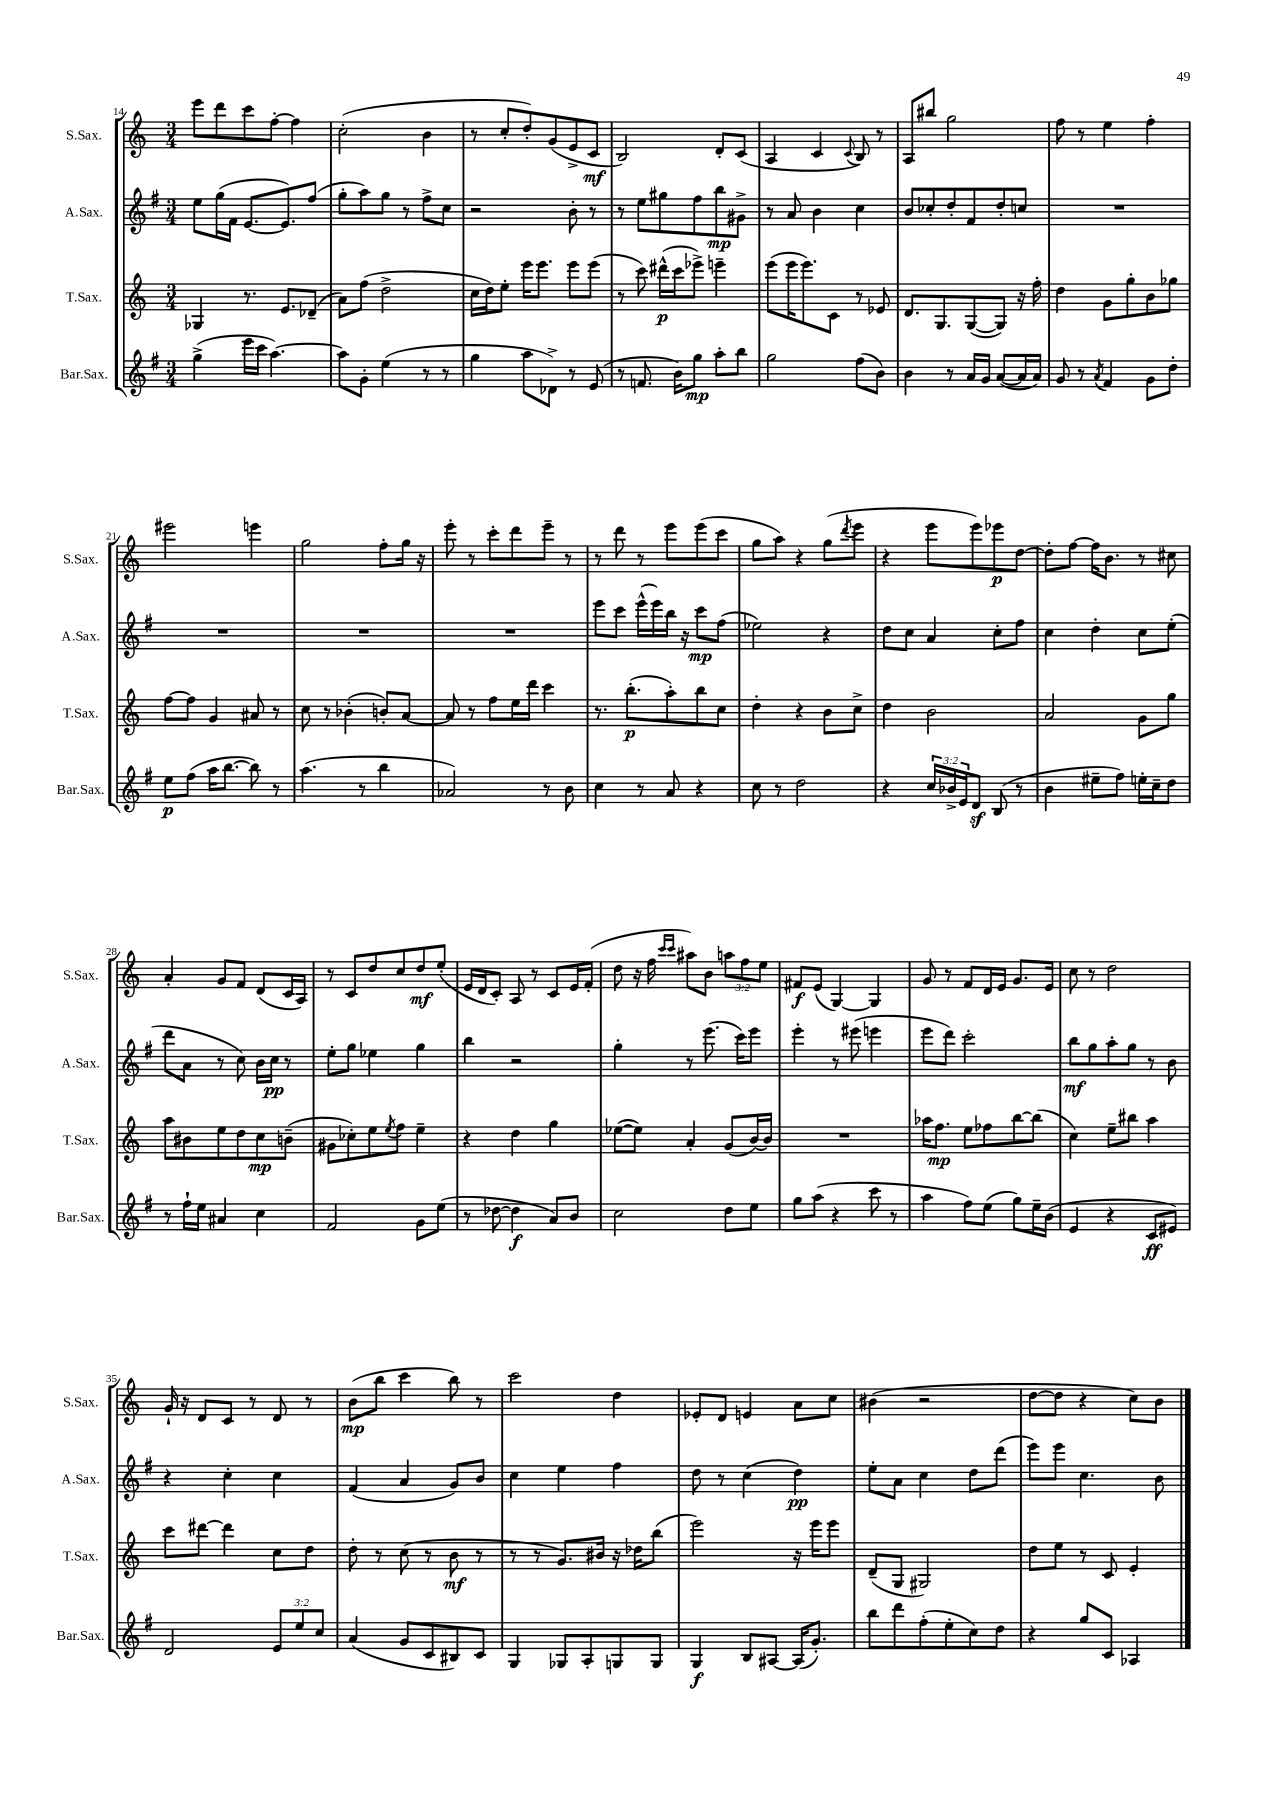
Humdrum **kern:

**kern	**dynam	**kern	**dynam	**kern	**dynam	**kern	**dynam
*part4	*part4	*part3	*part3	*part2	*part2	*part1	*part1
*staff4	*staff4	*staff3	*staff3	*staff2	*staff2	*staff1	*staff1
*I"Bar.Sax.	*	*I"T.Sax.	*	*I"A.Sax.	*	*I"S.Sax.	*
*I'Bar.Sax.	*	*I'T.Sax.	*	*I'A.Sax.	*	*I'S.Sax.	*
*clefG2	*	*clefG2	*	*clefG2	*	*clefG2	*
*k[f#]	*	*k[]	*	*k[f#]	*	*k[]	*
*M3/4	*	*M3/4	*	*M3/4	*	*M3/4	*
=14	=14	=14	=14	=14	=14	=14	=14
(4gg^\	.	4G-X/	.	8ee\L	.	8eee\L	.
.	.	.	.	(16gg\L	.	8ddd\	.
.	.	.	.	16f#\JJ	.	.	.
16eee\LL	.	8.r	.	[8.e/L	.	8ccc\	.
16ccc\JJ	.	.	.	.	.	.	.
[4.aa\)	.	.	.	.	.	[8ff'\J	.
.	.	8.e/L	.	8.e/])	.	.	.
.	.	.	.	.	.	4ff\]	.
.	.	(8d-X~/J	.	(8ff#/J	.	.	.
=15	=15	=15	=15	=15	=15	=15	=15
8aa\L]	.	8a\L)	.	8gg'\L	.	(2cc'\	.
8g'\J	.	(8ff\J	.	8aa\)	.	.	.
(4ee\	.	2dd^\	.	8gg\J	.	.	.
.	.	.	.	8r	.	.	.
8r	.	.	.	8ff#^\L	.	4b\	.
8r	.	.	.	8cc\J	.	.	.
=16	=16	=16	=16	=16	=16	=16	=16
4gg\	.	16cc\LL	.	2r	.	8r	.
.	.	16dd\J)	.	.	.	.	.
.	.	8ee'\J	.	.	.	8cc'/L	.
8aa\L	.	16eee\KL	.	.	.	8dd'/)	.
.	.	8.eee\J	.	.	.	.	.
8d-X^\J)	.	.	.	.	.	(8g/	.
8r	.	8eee\L	.	8b'\	.	8e^/	.
(8e/	.	(8eee\J	.	8r	.	8c/J	mf
=17	=17	=17	=17	=17	=17	=17	=17
8r	.	8r	.	8r	.	2B/)	.
8.fn/	.	8ccc\)	.	8ee\L	.	.	.
.	.	(16ddd#X^^\LL	p	8gg#X\	.	.	.
16b\KL)	.	16ccc\J	.	.	.	.	.
8gg\J	mp	8eee-X^\J)	.	8ff#\	.	.	.
8aa'\L	.	4eeen~\	.	8bb\	mp	8d'/L	.
8bb\J	.	.	.	8g#X^\J	.	(8c/J	.
=18	=18	=18	=18	=18	=18	=18	=18
2gg\	.	(8eee\L	.	8r	.	4A/	.
.	.	16eee\K	.	8a/	.	.	.
.	.	8.eee\)	.	.	.	.	.
.	.	.	.	4b\	.	4c/	.
.	.	8c\J	.	.	.	.	.
.	.	.	.	.	.	8qqc/	.
(8ff#\L	.	8r	.	4cc\	.	8B/)	.
8b\J)	.	8e-X/	.	.	.	8r	.
=19	=19	=19	=19	=19	=19	=19	=19
4b\	.	8.d/L	.	8b/L	.	8A/L	.
.	.	.	.	8cc-X'/	.	8bb#X/J	.
.	.	8.G/	.	.	.	.	.
8r	.	.	.	8dd'/	.	2gg\	.
16a/LL	.	([8G/	.	8f#/	.	.	.
16g/JJ	.	.	.	.	.	.	.
([8a/L	.	8G/J])	.	8dd'/	.	.	.
16a/L]	.	16r	.	8ccn/J	.	.	.
16a/JJ)	.	16ff'\	.	.	.	.	.
=20	=20	=20	=20	=20	=20	=20	=20
8g/	.	4dd\	.	2.r	.	8ff\	.
8r	.	.	.	.	.	8r	.
8qa/	.	.	.	.	.	.	.
4f#/	.	8g\L	.	.	.	4ee\	.
.	.	8gg'\	.	.	.	.	.
8g\L	.	8b\	.	.	.	4ff'\	.
8dd'\J	.	8gg-X\J	.	.	.	.	.
!!LO:LB:g=z
=21	=21	=21	=21	=21	=21	=21	=21
8ee\L	p	[8ff\L	.	2.r	.	2eee#X\	.
(8ff#\J	.	8ff\J]	.	.	.	.	.
16aa\KL	.	4g/	.	.	.	.	.
[8.bb\J	.	.	.	.	.	.	.
8bb\])	.	8a#X/	.	.	.	4eeen\	.
8r	.	8r	.	.	.	.	.
=22	=22	=22	=22	=22	=22	=22	=22
(4.aa\	.	8cc\	.	2.r	.	2gg\	.
.	.	8r	.	.	.	.	.
.	.	(4b-X'\	.	.	.	.	.
8r	.	.	.	.	.	.	.
4bb\	.	8bn'/L)	.	.	.	8ff'\L	.
.	.	[8a/J	.	.	.	16gg\Jk	.
.	.	.	.	.	.	16r	.
=23	=23	=23	=23	=23	=23	=23	=23
2a-X/)	.	8a/]	.	2.r	.	8eee'\	.
.	.	8r	.	.	.	8r	.
.	.	8ff\L	.	.	.	8ccc'\L	.
.	.	16ee\L	.	.	.	8ddd\	.
.	.	16ddd\JJ	.	.	.	.	.
8r	.	4ccc\	.	.	.	8eee~\J	.
8b\	.	.	.	.	.	8r	.
=24	=24	=24	=24	=24	=24	=24	=24
4cc\	.	8.r	.	8eee\L	.	8r	.
.	.	.	.	8ccc\J	.	8ddd\	.
.	.	(8.bb'\L	p	.	.	.	.
8r	.	.	.	(16eee^^\LL	.	8r	.
.	.	.	.	16eee\)	.	.	.
8a/	.	8aa'\)	.	16bb\JJ	.	8eee\L	.
.	.	.	.	16r	.	.	.
4r	.	8bb\	.	8ccc\L	mp	(8eee\	.
.	.	8cc\J	.	(8ff#\J	.	8ccc\J	.
=25	=25	=25	=25	=25	=25	=25	=25
8cc\	.	4dd'\	.	2ee-X\)	.	8gg\L	.
8r	.	.	.	.	.	8aa\J)	.
2dd\	.	4r	.	.	.	4r	.
.	.	8b\L	.	4r	.	(8gg\L	.
.	.	.	.	.	.	8qddd/	.
.	.	8cc^\J	.	.	.	8eee\J	.
=26	=26	=26	=26	=26	=26	=26	=26
4r	.	4dd\	.	8dd\L	.	4r	.
.	.	.	.	8cc\J	.	.	.
24cc/LL	.	2b\	.	4a/	.	8eee\L	.
24b-X^/	.	.	.	.	.	.	.
24e/J	.	.	.	.	.	.	.
8dz/J	.	.	.	.	.	8eee\)	.
(8B/	.	.	.	8cc'\L	.	8eee-X\	p
8r	.	.	.	8ff#\J	.	[8dd\J	.
=27	=27	=27	=27	=27	=27	=27	=27
4b\	.	2a/	.	4cc\	.	8dd'\L]	.
.	.	.	.	.	.	[8ff\J	.
8ee#X~\L	.	.	.	4dd'\	.	16ff\KL]	.
.	.	.	.	.	.	8.b\J	.
8ff#\J)	.	.	.	.	.	.	.
16een'\LL	.	8g\L	.	8cc\L	.	8r	.
16cc~\J	.	.	.	.	.	.	.
8dd\J	.	8gg\J	.	(8ee'\J	.	8cc#X\	.
!!LO:LB:g=z
=28	=28	=28	=28	=28	=28	=28	=28
8r	.	8aa\L	.	8ddd\L	.	4a'/	.
16ff#`\LL	.	8b#X\	.	8a\J	.	.	.
16ee\JJ	.	.	.	.	.	.	.
4a#X/	.	8ee\	.	8r	.	8g/L	.
.	.	8dd\	.	8cc\)	.	8f/J	.
4cc\	.	8cc\	mp	16b\LL	.	(8d/L	.
.	.	.	.	16cc\JJ	pp	.	.
.	.	(8bn~\J	.	8r	.	16c/L	.
.	.	.	.	.	.	16A/JJ)	.
=29	=29	=29	=29	=29	=29	=29	=29
2f#/	.	8g#X\L	.	8ee'\L	.	8r	.
.	.	8cc-X'\)	.	8gg\J	.	8c/L	.
.	.	8ee\	.	4ee-X\	.	8dd/	.
.	.	8qee/	.	.	.	.	.
.	.	8ff\J	.	.	.	8cc/	.
8g\L	.	4ee~\	.	4gg\	.	8dd/	mf
(8ee\J	.	.	.	.	.	(8ee'/J	.
=30	=30	=30	=30	=30	=30	=30	=30
8r	.	4r	.	4bb\	.	16e/LL	.
.	.	.	.	.	.	16d/J	.
[8dd-X\	.	.	.	.	.	8c'/J)	.
4dd-\]	f	4dd\	.	2r	.	8A/	.
.	.	.	.	.	.	8r	.
8a/L)	.	4gg\	.	.	.	8c/L	.
8b/J	.	.	.	.	.	16e/L	.
.	.	.	.	.	.	(16f'/JJ	.
=31	=31	=31	=31	=31	=31	=31	=31
2cc\	.	([8ee-X\L	.	4gg'\	.	8dd\	.
.	.	8ee-\J])	.	.	.	16r	.
.	.	.	.	.	.	16ff\	.
.	.	.	.	.	.	16qqccc/LL	.
.	.	.	.	.	.	16qqccc/JJ	.
.	.	4a'/	.	8r	.	8aa#X\L)	.
.	.	.	.	(8.eee\	.	8b\J	.
8dd\L	.	(8g/L	.	.	.	12aan\L	.
.	.	.	.	16ccc\KL)	.	.	.
.	.	.	.	.	.	12ff\	.
8ee\J	.	[16b/L)	.	8eee\J	.	.	.
.	.	.	.	.	.	12ee\J	.
.	.	16b/JJ]	.	.	.	.	.
=32	=32	=32	=32	=32	=32	=32	=32
8gg\L	.	2.r	.	4eee'\	.	8f#X/L	f
(8aa\J	.	.	.	.	.	(8e/J	.
4r	.	.	.	8r	.	[4G/)	.
.	.	.	.	(8eee#X\	.	.	.
8ccc\	.	.	.	4eeen\	.	4G/]	.
8r	.	.	.	.	.	.	.
=33	=33	=33	=33	=33	=33	=33	=33
4aa\	.	16aa-X\KL	.	8eee\L	.	8g/	.
.	.	8.ff\J	mp	.	.	.	.
.	.	.	.	8ddd\J)	.	8r	.
8ff#\L)	.	8ee\L	.	2ccc'\	.	8f/L	.
(8ee\J	.	8ff-X\	.	.	.	16d/L	.
.	.	.	.	.	.	16e/JJ	.
8gg\L)	.	[8bb\	.	.	.	8.g/L	.
16ee~\L	.	(8bb\J]	.	.	.	.	.
(16b\JJ	.	.	.	.	.	16e/Jk	.
=34	=34	=34	=34	=34	=34	=34	=34
4e/	.	4cc\)	.	8bb\L	mf	8cc\	.
.	.	.	.	8gg\	.	8r	.
4r	.	8ee~\L	.	8aa'\	.	2dd\	.
.	.	8bb#X\J	.	8gg\J	.	.	.
8c/L	ff	4aa\	.	8r	.	.	.
8e#X/J)	.	.	.	8b\	.	.	.
!!LO:LB:g=z
=35	=35	=35	=35	=35	=35	=35	=35
2d/	.	8ccc\L	.	4r	.	16g`/	.
.	.	.	.	.	.	16r	.
.	.	[8ddd#X\J	.	.	.	8d/L	.
.	.	4ddd#\]	.	4cc'\	.	8c/J	.
.	.	.	.	.	.	8r	.
12e/L	.	8cc\L	.	4cc\	.	8d/	.
12ee/	.	.	.	.	.	.	.
.	.	8dd\J	.	.	.	8r	.
12cc/J	.	.	.	.	.	.	.
=36	=36	=36	=36	=36	=36	=36	=36
(4a/	.	8dd'\	.	(4f#/	.	(8b\L	mp
.	.	8r	.	.	.	8bb\J	.
8g/L	.	(8cc\	.	4a/	.	4ccc\	.
8c/	.	8r	.	.	.	.	.
8B#X/)	.	8b\	mf	8g/L)	.	8bb\)	.
8c/J	.	8r	.	8b/J	.	8r	.
=37	=37	=37	=37	=37	=37	=37	=37
4G/	.	8r	.	4cc\	.	2ccc\	.
.	.	8r	.	.	.	.	.
8G-X/L	.	8.g/L)	.	4ee\	.	.	.
8A'/	.	.	.	.	.	.	.
.	.	16b#X/Jk	.	.	.	.	.
8Gn/	.	16r	.	4ff#\	.	4dd\	.
.	.	16dd-X\KL	.	.	.	.	.
8G/J	.	(8bb\J	.	.	.	.	.
=38	=38	=38	=38	=38	=38	=38	=38
4G/	f	2eee\)	.	8dd\	.	8e-X'/L	.
.	.	.	.	8r	.	8d/J	.
8B/L	.	.	.	(4cc\	.	4en/	.
[8A#X/J	.	.	.	.	.	.	.
(16A#/KL]	.	16r	.	4dd\)	pp	8a\L	.
8.g'/J)	.	16eee\KL	.	.	.	.	.
.	.	8eee\J	.	.	.	8cc\J	.
=39	=39	=39	=39	=39	=39	=39	=39
8bb\L	.	(8d~/L	.	8ee'\L	.	(4b#X\	.
8ddd\	.	8G/J	.	8a\J	.	.	.
(8ff#'\	.	2G#X/)	.	4cc\	.	2r	.
8ee'\	.	.	.	.	.	.	.
8cc\)	.	.	.	8dd\L	.	.	.
8dd\J	.	.	.	(8ddd\J	.	.	.
=40	=40	=40	=40	=40	=40	=40	=40
4r	.	8dd\L	.	8eee\L)	.	[8dd\L	.
.	.	8ee\J	.	8eee\J	.	8dd\J]	.
8gg/L	.	8r	.	4.cc\	.	4r	.
8c/J	.	8c/	.	.	.	.	.
4A-X/	.	4e'/	.	.	.	8cc\L)	.
.	.	.	.	8b\	.	8b\J	.
==	==	==	==	==	==	==	==
*-	*-	*-	*-	*-	*-	*-	*-
